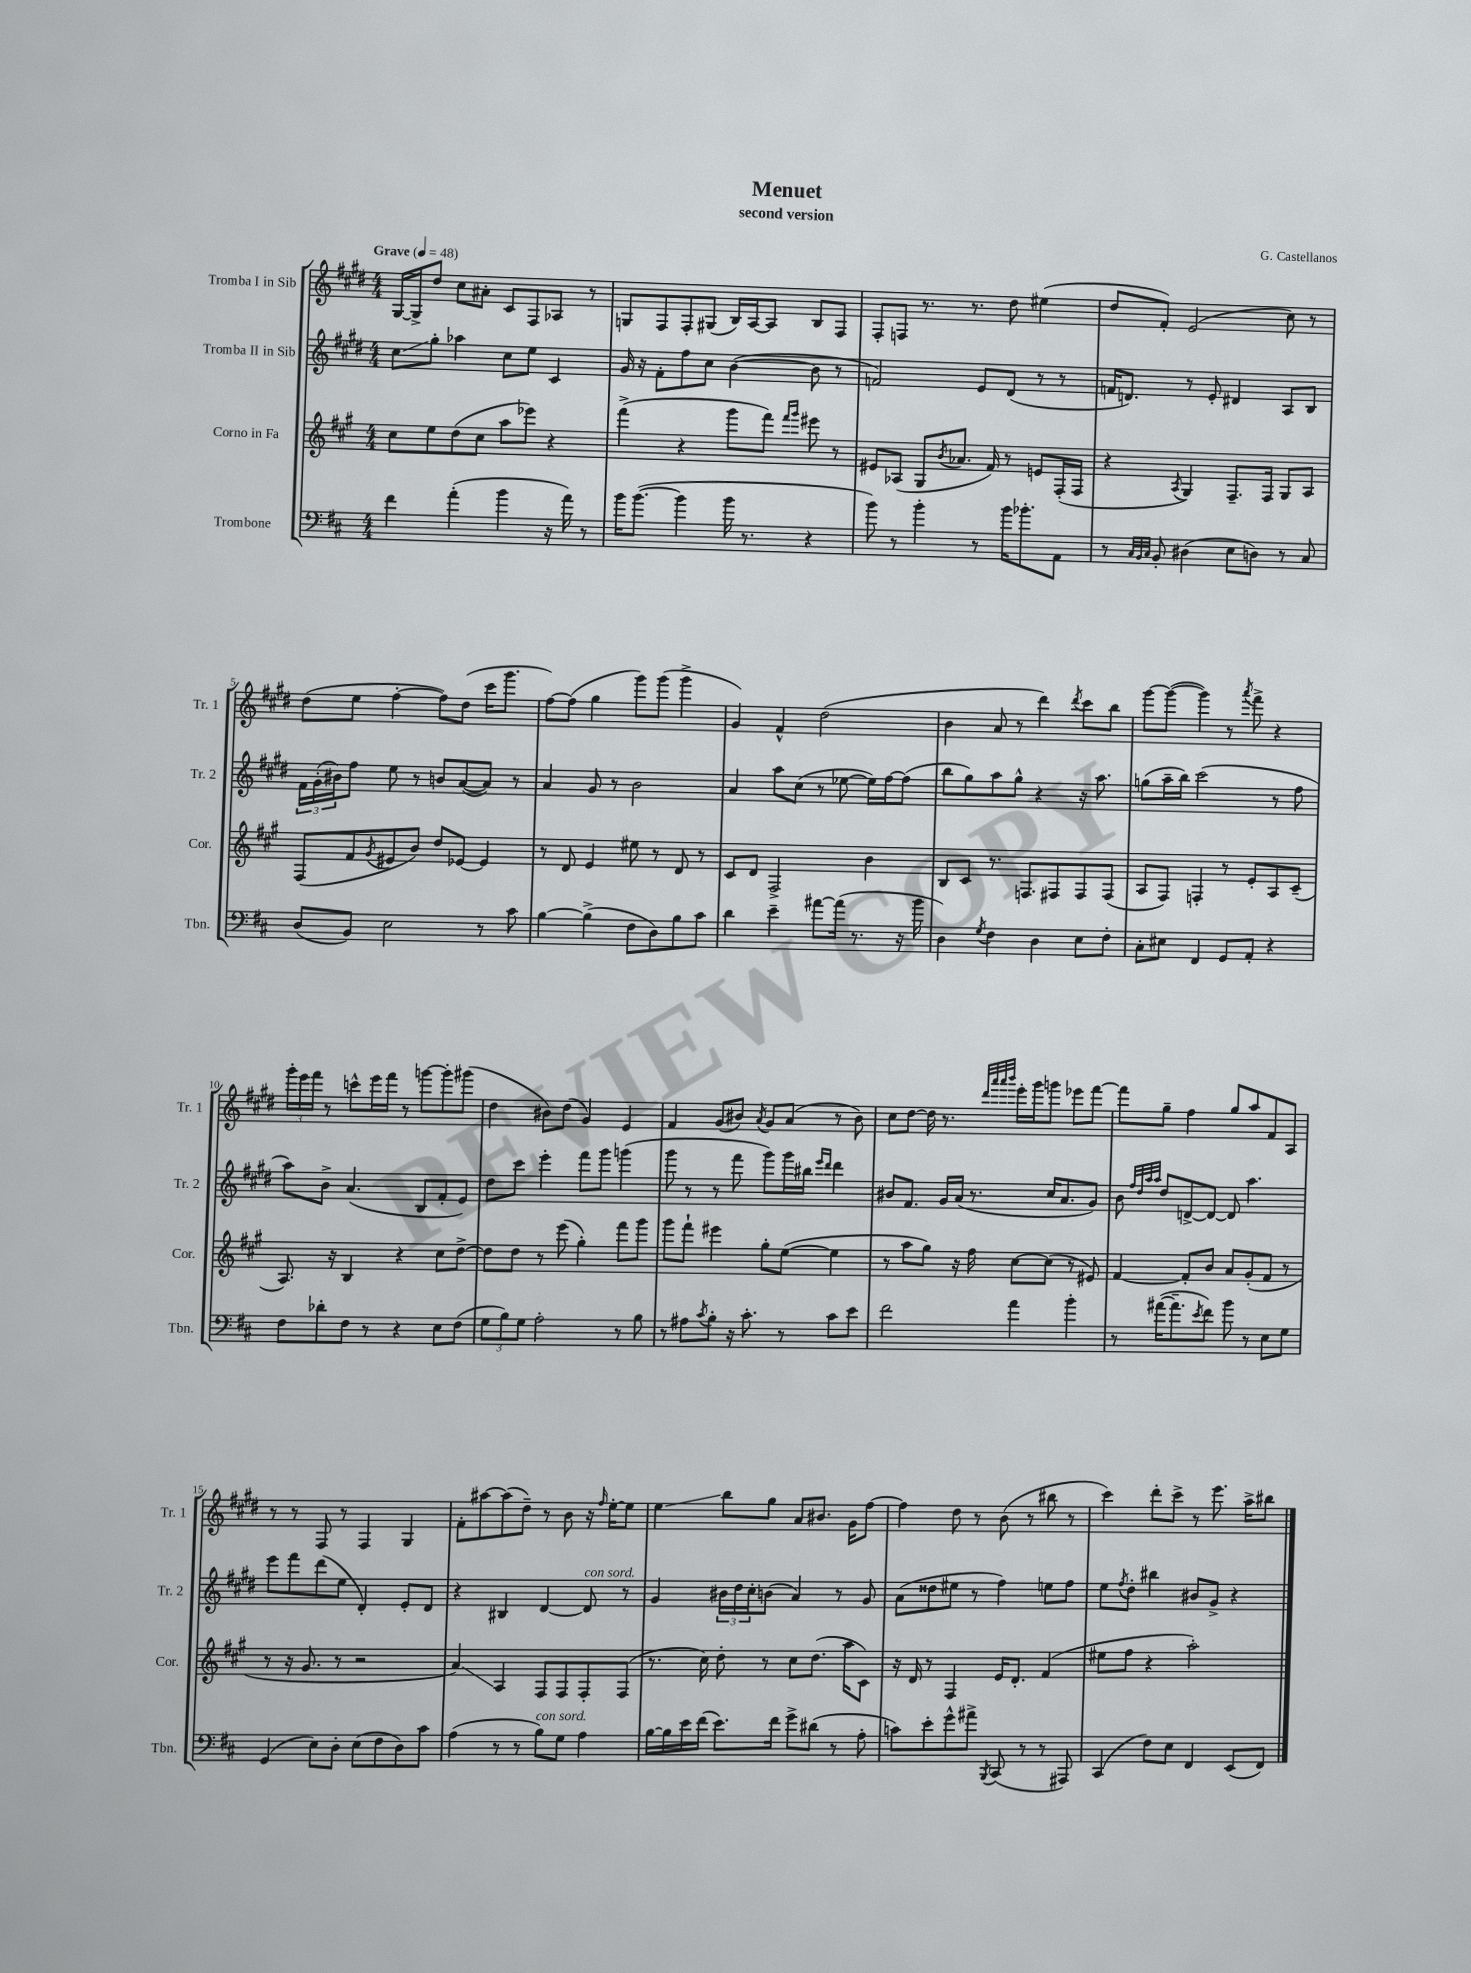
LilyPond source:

\header { title = "Menuet" composer = "G. Castellanos" subtitle = "second version" }
<<
\new StaffGroup <<
\new Staff = "s0" \with { instrumentName = "Tromba I in Sib" shortInstrumentName = "Tr. 1" } {
    \clef treble \key e \major \numericTimeSignature \time 4/4 \tempo "Grave" 4 = 48
    gis16~ gis16-> dis''8 cis''8 ais'8-. cis'8 fis8 aes8 r8 |
    g8 fis8 fis8-. gis8( b16) a16~ a8 b8 fis8 |
    fis8-. f8 r8. r8. dis''8 eis''4( |
    dis''8 fis'8-.) e'2( cis''8) r8 |
    dis''8( e''8 fis''4~-. fis''8) dis''8( cis'''16 gis'''8. |
    fis''8~) fis''8( gis''4 gis'''8) gis'''8( gis'''4-> |
    gis'4) fis'4-^ dis''2( |
    b'4 a'8 r8 dis'''4) \acciaccatura { dis'''8 } cis'''8 b''8 |
    gis'''8~ gis'''8~( gis'''4) r8 \acciaccatura { a'''8 } fis'''8-> r4 |
    \tuplet 3/2 { gis'''16-. e'''16 fis'''16 } r8 c'''8-^ e'''16 fis'''16 r8 g'''8~ g'''8-. gis'''8( |
    dis''4 bis'8) dis''8( gis'4) e'4 |
    fis'4 gis'8( bis'8) \acciaccatura { a'8 } gis'8 a'8( r8 bis'8) |
    cis''8 dis''8~ dis''16 r8. \grace { dis'''32 a'''32 a'''32 b'''32 } e'''16-. gis'''16 g'''8 ees'''8 fis'''8~ |
    fis'''8 gis''8-- fis''4 gis''8 a''8 fis'8 a8 |
    r8 r8 fis8 r8 fis4 gis4 |
    fis'8-. ais''8~ ais''8( dis''8--) r8 b'8 r16 \grace { fis''16 } e''16~-. e''8 |
    e''4\glissando b''8 gis''8 a'8 bis'8. gis'16 fis''8~ |
    fis''4 dis''8 r8 b'8( r8 bis''8 r8 |
    cis'''4) dis'''8-. cis'''8-> r8 e'''8. a''16-> bis''8 \bar "|." |
}
\new Staff = "s1" \with { instrumentName = "Tromba II in Sib" shortInstrumentName = "Tr. 2" } {
    \clef treble \key e \major \numericTimeSignature \time 4/4
    cis''8\glissando gis''8-. aes''4 cis''8 e''8 cis'4 |
    gis'16 r16 fis'8-. fis''8 cis''8 b'4~( b'8 r8 |
    f'2) e'8 dis'8( r8 r8 |
    f'16 d'8.) r8 e'8-. dis'4 a8 b8 |
    \tuplet 3/2 { fis'16 gis'16-.( bis'16) } fis''8 e''8 r8 b'8 a'8~( a'8) r8 |
    a'4 gis'8 r8 b'2 |
    a'4 a''8 cis''8( r8 ees''8~ ees''16) fis''16~ fis''8( |
    b''8 gis''8) a''8 gis''8-^ r4 r16 a''8. |
    g''8( a''16-- b''16) cis'''2( r8 fis''8 |
    a''8) b'8-> a'4.( b8 fis'8-. e'8) |
    dis''8 cis'''8 e'''4-. fis'''8 gis'''8 g'''4( |
    gis'''8 r8 r8 fis'''8 gis'''8) gis'''16 bis''16 \grace { e'''16 dis'''16 } dis'''4 |
    bis'8 fis'8. gis'16 a'16( r8. cis''16 a'8. gis'8) |
    b'8 \grace { fis''32 dis''32 a''32 a''32 } dis''8 d'8~-> d'8~ d'8 a''4. |
    e'''8 fis'''8 dis'''8( e''8 dis'4-.) e'8-. dis'8 |
    r4 bis4 dis'4~ dis'8^\markup { \italic "con sord." } r8 |
    gis'4 \tuplet 3/2 { bis'16 dis''16 cis''16-. } b'8( a'4) r8 gis'8 |
    a'8( disis''8 eis''8 r8 fis''4) e''8 fis''8 |
    e''8 \acciaccatura { fis''8 } dis''8-. bis''4 bis'8 gis'8-> r4 \bar "|." |
}
\new Staff = "s2" \with { instrumentName = "Corno in Fa" shortInstrumentName = "Cor." } {
    \clef treble \key a \major \numericTimeSignature \time 4/4
    cis''8 e''8 d''8( cis''8 a''8 ees'''8) r4 |
    fis'''4->( r4 gis'''8 fis'''8) \grace { fis'''16 gis'''16 } eis'''8 r8 |
    eis'8 aes8( gis8 \acciaccatura { b'8 } aes'8. fis'16) r8 e'8 fis16-.( fis16 |
    r4 \acciaccatura { a8 } gis4) fis8.-- fis16 gis8 a8 |
    fis8( fis'8 \acciaccatura { gis'8 } eis'8 b'8) d''8 ees'8~ ees'4 |
    r8 d'8 e'4 eis''8 r8 d'8 r8 |
    cis'8 d'8 fis2-> b'4 |
    b8 cis'8 r8. f8. fis8 fis8 fis8( |
    a8 fis8) f4-. r8 e'8-. a8 cis'8--( |
    a8.) r16 b4 r4 cis''8 d''8~-> |
    d''8 d''8 r8 e'''8( gis''4-.) fis'''8 gis'''8 |
    gis'''8 fis'''8-! eis'''4 gis''8-. e''8~( e''4 |
    r8 a''8 gis''8) r16 fis''16 cis''8~ cis''8( r8 eis'8) |
    fis'4~ fis'8-. b'8 a'8 gis'8-.( fis'8 r8 |
    r8 r16 gis'8. r8 r2 |
    a'4\glissando) a4 fis8 fis8 fis8-. fis8( |
    r8. cis''16) d''8-. r8 cis''8 d''8.( a''16 cis'8) |
    r16 d'16 r8 fis4 e'16 d'8.-. fis'4( |
    eis''8 fis''8 r4 a''2-.) \bar "|." |
}
\new Staff = "s3" \with { instrumentName = "Trombone" shortInstrumentName = "Tbn." } {
    \clef bass \key d \major \numericTimeSignature \time 4/4
    fis'4 a'4-.( b'4 r16 a'16) r8 |
    b'16 b'8.~( b'4 b'16 r8. r4 |
    b'8) r8 b'4-. r8 b'16 bes'8.-. a,8 |
    r8 \grace { cis32 b,32 cis32 } b,8-. dis4( e8 d8) r8 cis8 |
    d8( b,8) e2 r8 cis'8 |
    b4~ b4->( fis8 d8) b8 cis'8 |
    d'4 e'4-- ais'8~ ais'16( r8. r16 b'16 |
    d4) \acciaccatura { g8 } fis4 d4 e8 fis8-. |
    cis8-. eis8 fis,4 g,8 a,8-. r4 |
    fis8 des'8-. fis8 r8 r4 e8 fis8( |
    \tuplet 3/2 { g8 b8) g8 } a2-. r8 b8 |
    r8 ais8 \acciaccatura { cis'8 } b8-. r16 cis'8.-. r8 cis'8 e'8 |
    fis'2 a'4 b'4-. |
    r8 ais'16~( ais'8.-- \acciaccatura { e'8 } fis'8) b'8 r8 e8 g8 |
    g,4( e8) d8-. e8( fis8 d8) cis'8 |
    a4( r8 r8 b8^\markup { \italic "con sord." }) g8 a4 |
    b16~ b16 e'16 fis'16( e'8.) fis'16 g'8-> dis'8( r8 a8-. |
    c'8) e'8-. g'8-^ ais'8-> \acciaccatura { b,,8 } cis,8( r8 r8 ais,,8) |
    cis,4( fis8) e8 fis,4 e,8( fis,8) \bar "|." |
}
>>
>>
